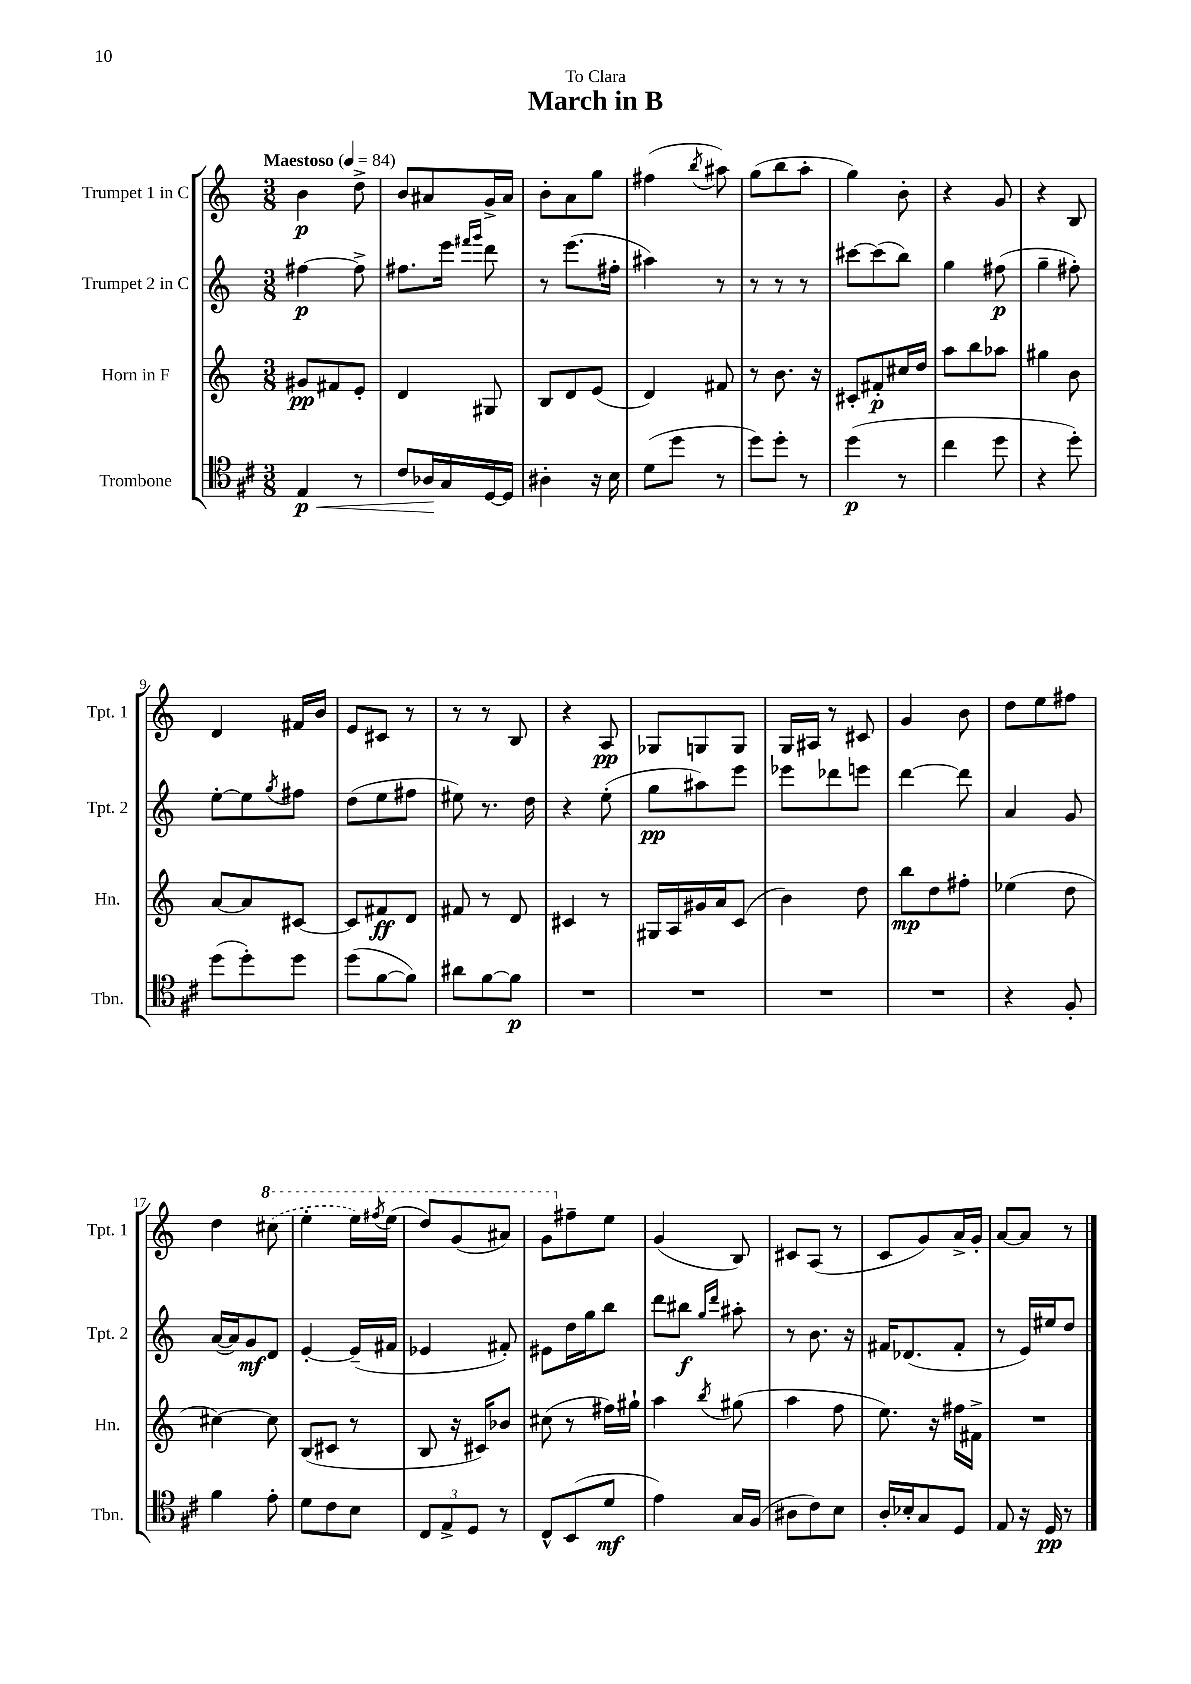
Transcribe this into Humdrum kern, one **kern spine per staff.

**kern	**kern	**kern	**kern
*staff4	*staff3	*staff2	*staff1
*clefC4	*clefG2	*clefG2	*clefG2
*k[f#c#]	*k[]	*k[]	*k[]
*M3/8	*M3/8	*M3/8	*M3/8
*MM84	*MM84	*MM84	*MM84
4E	8g#	[4ff#	4b
.	8f#	.	.
8r	8e'	8ff#^]	8dd^
=	=	=	=
8c#	4d	8.ff#	8b
16A-	.	.	8a#
16G	.	16eee	.
.	.	16qqfff#	.
.	.	16qqggg	.
[16D	8G#	8ddd	16g^
16D]	.	.	16a#
=	=	=	=
4A#'	8B	8r	8b'
.	8d	(8.eee	8a
16r	(8e	.	8gg
16B	.	16ff#'	.
=	=	=	=
(8d	4d)	4aa#)	(4ff#
8dd	.	.	.
.	.	.	8qbb
8r	8f#	8r	8aa#)
=	=	=	=
8dd)	8r	8r	(8gg
8dd'	8.b	8r	8bb
8r	.	8r	8aa'
.	16r	.	.
=	=	=	=
(4dd	8c#'	[8ccc#	4gg)
.	8f#'	(8ccc#]	.
8r	16cc#	8bb)	8b'
.	16dd	.	.
=	=	=	=
4cc#	8aa	4gg	4r
.	8bb	.	.
8dd	8aa-	(8ff#	8g
=	=	=	=
4r	4gg#	4gg~	4r
8dd')	8b	8ff#')	8B
=	=	=	=
(8dd	[8a	[8ee'	4d
8dd')	8a]	8ee]	.
.	.	8qgg	.
8dd	[8c#	8ff#	16f#
.	.	.	16b
=	=	=	=
(8dd	8c#]	(8dd	8e
[8f#	8f#	8ee	8c#
8f#])	8d	8ff#	8r
=	=	=	=
8a#	8f#	8ee#)	8r
[8f#	8r	8.r	8r
8f#]	8d	.	8B
.	.	16dd	.
=	=	=	=
4.r	4c#	4r	4r
.	8r	(8ee'	8A
=	=	=	=
4.r	16G#	8gg	8G-
.	16A	.	.
.	16g#	8aa#)	8G
.	16a	.	.
.	(8c	8eee	8G
=	=	=	=
4.r	4b)	8eee-	16G
.	.	.	16A#
.	.	8ddd-	8r
.	8dd	8eee	8c#
=	=	=	=
4.r	8bb	[4ddd	4g
.	8dd	.	.
.	8ff#'	8ddd]	8b
=	=	=	=
4r	(4ee-	4a	8dd
.	.	.	8ee
8F#'	8dd	8g	8ff#
=	=	=	=
4f#	[4cc#)	([16a	4dd
.	.	16a])	.
.	.	8g	.
8e'	8cc#]	8d	(8ccc#
=	=	=	=
8d	(8B	[4e'	4eee'
8c#	8c#	.	.
8B	8r	(16e~]	16eee)
.	.	.	8qfff#
.	.	16f#	(16eee
=	=	=	=
12C#	8B	4e-	8ddd)
12E^	.	.	.
.	16r	.	(8gg
12D	.	.	.
.	16c#)	.	.
8r	8b-	8f#')	8aa#)
=	=	=	=
8C#^^	(8cc#	8e#	8gg
(8BB	8r	16dd	8ff#~
.	.	16gg	.
8d	16ff#)	8bb	8ee
.	16gg#`	.	.
=	=	=	=
4e)	4aa	8ddd	(4g
.	.	8bb#	.
.	.	16qqgg	.
.	8qbb	16qqddd	.
16G	(8gg#	8aa#'	8B)
(16F#	.	.	.
=	=	=	=
8A#	4aa	8r	8c#
8c#)	.	8.b	(8A
8B	8ff	.	8r
.	.	16r	.
=	=	=	=
16A'	8.ee)	16f#	8c
16B-'	.	(8.d-	.
8G	.	.	8g)
.	16r	.	.
8D	16ff#	8f#'	16a^
.	16f#^	.	16g'
=	=	=	=
8E	4.r	8r	[8a
16r	.	16e)	8a]
16D	.	16ee#	.
8r	.	8dd	8r
==	==	==	==
*-	*-	*-	*-
